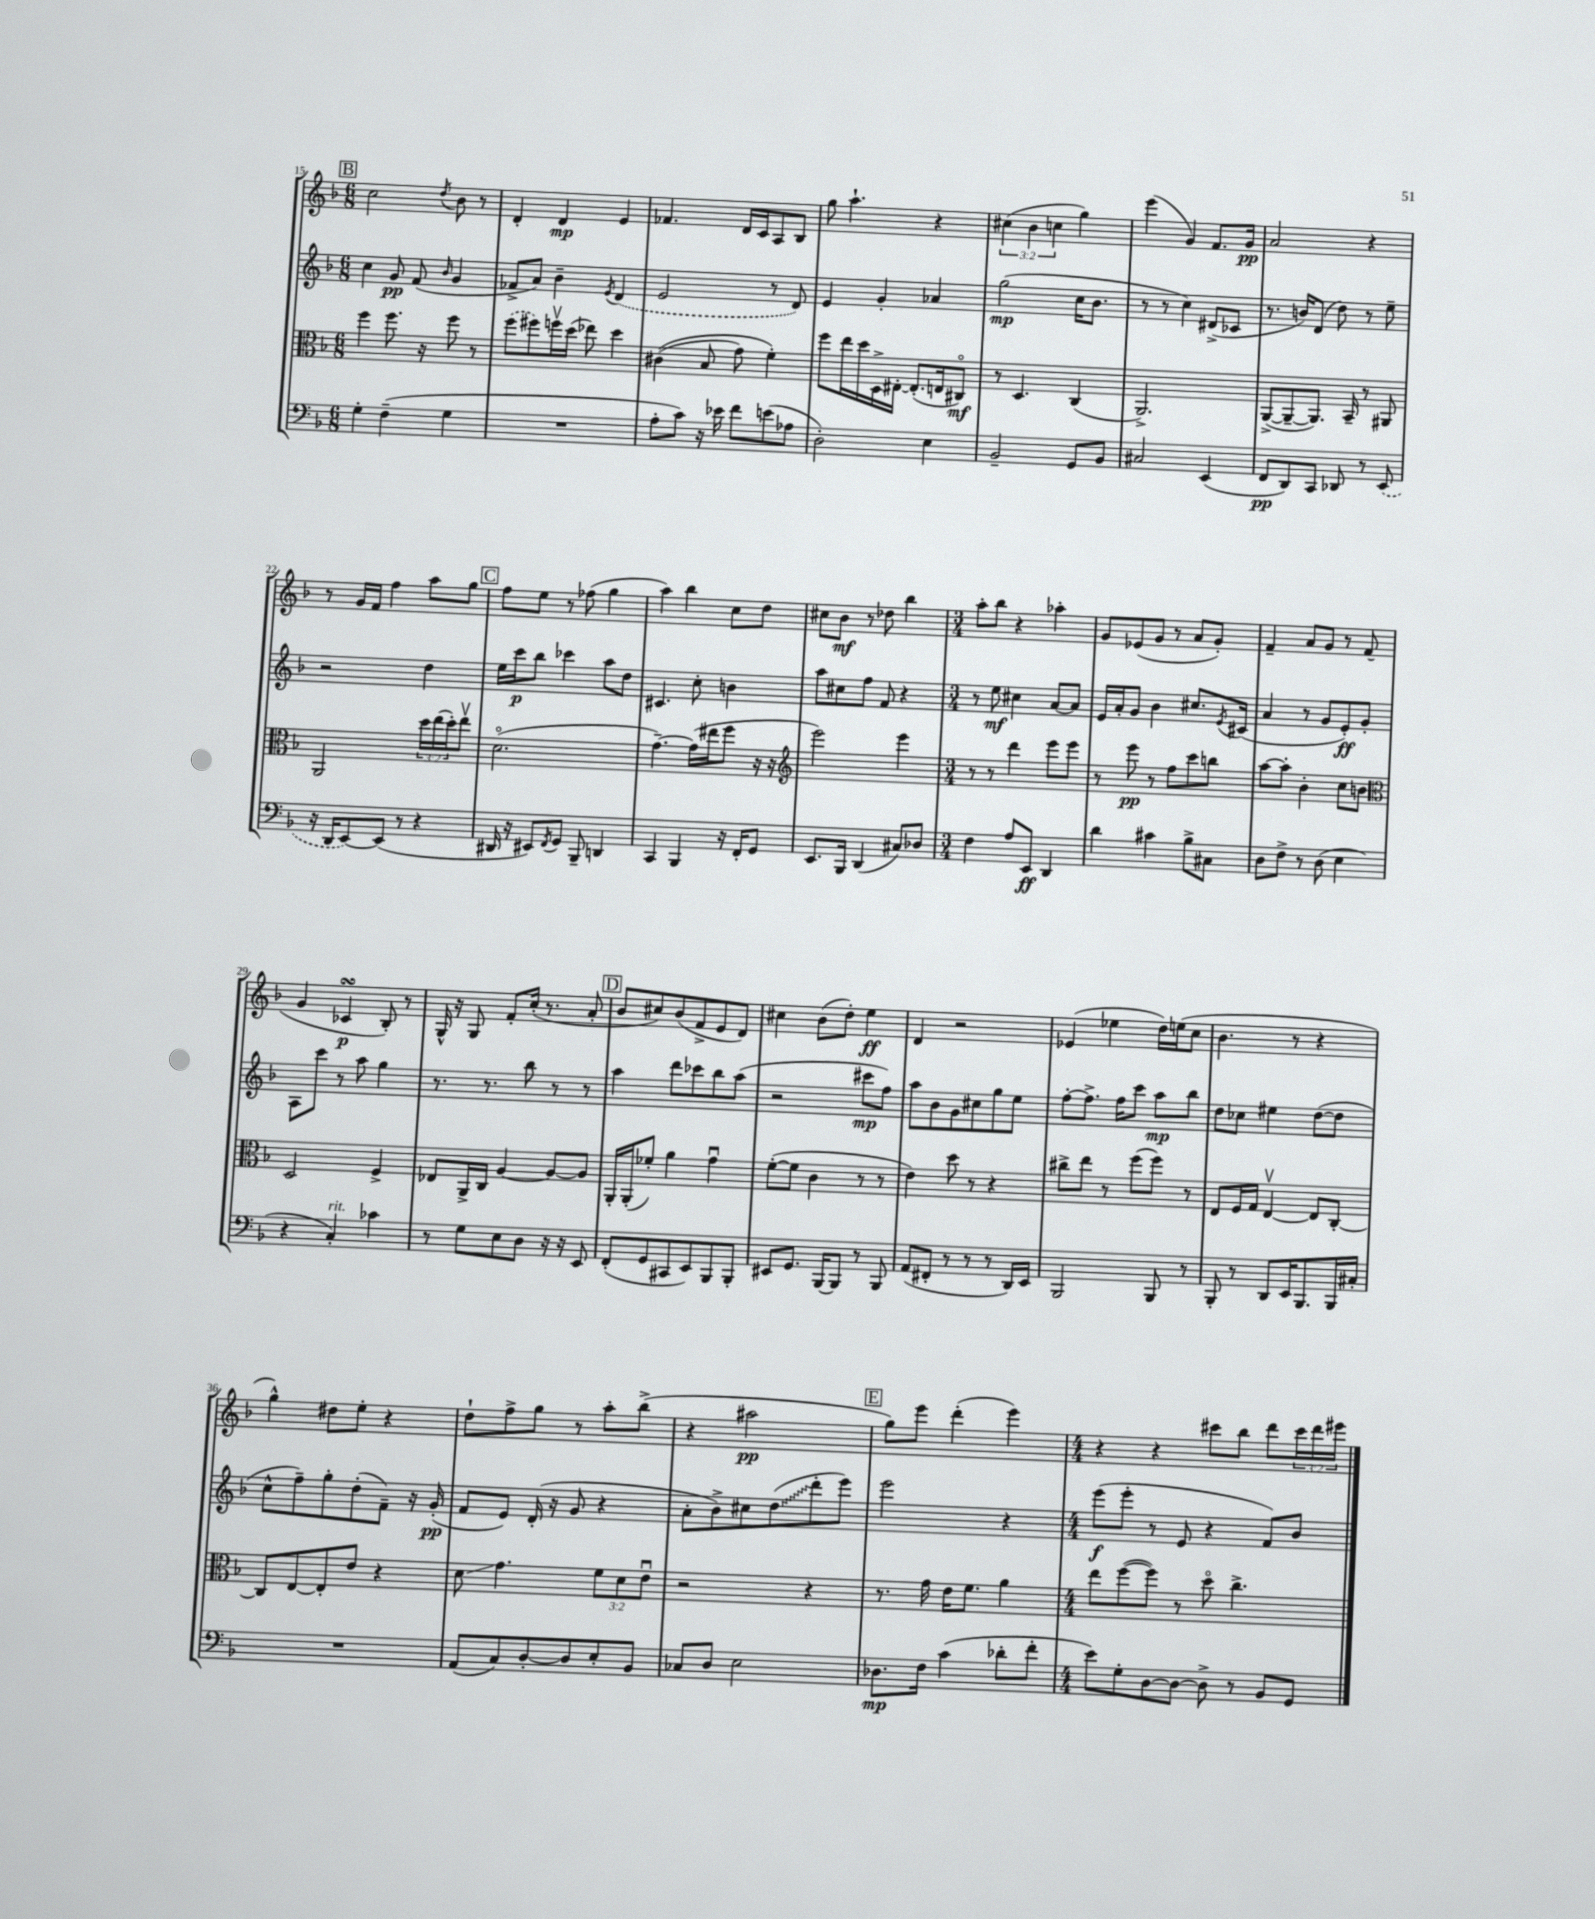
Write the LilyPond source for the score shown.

<<
\new StaffGroup <<
\new Staff = "s0" {
    \clef treble \key f \major \numericTimeSignature \time 6/8 \override Staff.TupletNumber.text = #tuplet-number::calc-fraction-text
    \mark \markup { \box "B" } c''2 \acciaccatura { d''8 } bes'8 r8 |
    d'4-. d'4\mp e'4 |
    fes'4. d'16 c'16 a8 bes8 |
    g''8 a''4.-! r4 |
    \tuplet 3/2 { cis''4( bes'4 c''4 } g''4) |
    e'''4( g'4) f'8. g'16\pp |
    a'2 r4 |
    r8 g'16 f'16 f''4 a''8 g''8 |
    \mark \markup { \box "C" } f''8 e''8 r8 fes''8( g''4 |
    a''4) bes''4 c''8 d''8 |
    cis''8 bes'8\mf r8 des''8 bes''4 |
    \numericTimeSignature \time 3/4 a''8-. bes''8 r4 aes''4-. |
    g'8 ees'8( g'8 r8 a'8 g'8-.) |
    f'4-- a'8 g'8 r8 f'8( |
    g'4 ces'4\turn\p bes8-.) r8 |
    g16-^ r16 g8 f'8-. c''16-.( r8. a'8-. |
    \mark \markup { \box "D" } bes'8 cis''8) bes'8( f'8-> e'8 d'8) |
    cis''4 bes'8( d''8-.) e''4\ff |
    d'4 r2 |
    ees'4( ees''4 d''16) e''16( c''8 |
    bes'4. r8 r4 |
    g''4-^) dis''8 e''8-. r4 |
    d''8-! f''8-> g''8 r8 a''8-. bes''8->( |
    r4 ais''2\pp |
    \mark \markup { \box "E" } g''8) e'''8 d'''4-.( e'''4) |
    \numericTimeSignature \time 4/4 r4 r4 cis'''8 bes''8 d'''8 \tuplet 3/2 { cis'''16 d'''16 eis'''16 } \bar "|." |
}
\new Staff = "s1" {
    \clef treble \key f \major \numericTimeSignature \time 6/8
    \mark \markup { \box "B" } c''4 g'8\pp f'8( \grace { bes'16 } g'4 |
    fes'8-> a'8) bes'4-- \acciaccatura { e'8 } \once \slurDashed d'4( |
    e'2 r8 d'8) |
    e'4 g'4-. aes'4 |
    g''2\mp( c''16 bes'8. |
    r8 r8 c''4) dis'8->( ces'8 |
    r8. b'16) d'8( d''8) r8 e''8-- |
    r2 d''4 |
    \mark \markup { \box "C" } e''16 c'''16\p bes''8 ces'''4 a''8 d''8 |
    cis'4. c''8-. b'4 |
    a''8 cis''8 f''8 f'8 r4 |
    \numericTimeSignature \time 3/4 r8 e''8\mf cis''4 a'8~ a'8 |
    e'16 a'16-. g'8 bes'4 cis''8. \acciaccatura { e'8 } cis'16( |
    a'4 r8 g'8 e'8-.\ff) g'8-. |
    a8 c'''8 r8 a''8 g''4 |
    r8. r8. bes''8 r8 r8 |
    \mark \markup { \box "D" } a''4 d'''8 ces'''8 bes''8 a''8( |
    r2 cis'''8\mp f''8) |
    a''8 bes'8 g'8 cis''8 g''8 e''8 |
    f''8~-. f''8.-> f''16 c'''8 a''8\mp bes''8 |
    d''8 ces''8 eis''4 d''8~( d''8 |
    c''8-^ f''8--) g''8-. d''8-.( f'8--) r16 g'16-.\pp( |
    f'8 e'8) d'16-.( r16 g'8 r4 |
    a'8-. bes'8->) cis''8 \once \override Glissando.style = #'zigzag d''8\glissando( d'''8-. e'''8) |
    \mark \markup { \box "E" } e'''2 r4 |
    \numericTimeSignature \time 4/4 e'''8\f( e'''8-. r8 e'8 r4 f'8) bes'8 \bar "|." |
}
\new Staff = "s2" {
    \clef alto \key f \major \numericTimeSignature \time 6/8 \override Staff.TupletNumber.text = #tuplet-number::calc-fraction-text
    \mark \markup { \box "B" } f''4 f''8. r16 f''8 r8 |
    \once \slurDashed f''8( fis''8) f''16\upbow d''16( ees''8) d''4 |
    cis'4(\( bes8 g'8) f'4-.\) |
    f''8 e''16 d''16 d16-> eis16~-. eis8.-.( e16 cis8\flageolet\mf) |
    r8 d4. c4( |
    a,2.->) |
    a,8~->( a,8~-- a,8.) bes,16-- r8 ais,8 |
    a,2 \tuplet 3/2 { d''16 e''16( d''16-.) } e''8\upbow |
    \mark \markup { \box "C" } d'2.\flageolet( |
    g'4.~--) g'16( eis''16 f''8 r16 r16 |
    \clef treble e'''2) e'''4 |
    \numericTimeSignature \time 3/4 r8 r8 d'''4 e'''8 e'''8 |
    r8 e'''8\pp r8 f''8 c'''8 b''8 |
    a''8~ a''8-. bes'4-. c''8 b'8 |
    \clef alto d2 f4-> |
    ees8 a,16-> c16 a4~ a8~ a8 |
    \mark \markup { \box "D" } a,16-. a,16-.( fes'8-.) a'4 g'4\downbow |
    f'8~-.( f'8 c'4 r8 r8 |
    e'4) d''8 r8 r4 |
    cis''8-> e''8 r8 f''8( f''8) r8 |
    e8 f16 g16 e4~\upbow e8 c8~-. |
    c8 e8~ e8-. e'8 r4 |
    d'8\glissando g'4. \tuplet 3/2 { f'8 d'8 e'8\downbow } |
    r2 r4 |
    \mark \markup { \box "E" } r8. g'16 e'16 f'8. a'4 |
    \numericTimeSignature \time 4/4 e''8 f''8~( f''8) r8 d''8\flageolet c''4.-> \bar "|." |
}
\new Staff = "s3" {
    \clef bass \key f \major \numericTimeSignature \time 6/8
    \mark \markup { \box "B" } g4-. f4--( g4 |
    R2. |
    a8-. c'8) r16 ees'16 f'8 e'8( aes8 |
    d2-.) e4 |
    bes,2-- g,8 bes,8 |
    cis2 e,4( |
    f,8\pp d,8) c,8 des,8 r8 \once \slurDashed e,8( |
    r16 d,16 e,8~) e,8( r8 r4 |
    \mark \markup { \box "C" } dis,16 r16 eis,8) \acciaccatura { f,8 } g,8 bes,,8-- d,4 |
    c,4 bes,,4 r16 f,16-. g,8 |
    e,8. bes,,16 d,4( cis8) des8 |
    \numericTimeSignature \time 3/4 f4 a8 e,8\ff d,4 |
    d'4 cis'4 bes8-> cis8 |
    d8 f8-> r8 d8( e4 |
    r4 c4-.^\markup { \italic "rit." }) ces'4 |
    r8 g8 e8 d8 r16 r16 e,8 |
    \mark \markup { \box "D" } f,8-.( g,8 cis,8 e,8) bes,,8 bes,,8-. |
    eis,8 g,8. bes,,16~ bes,,8 r8 bes,,8 |
    a,8( fis,8-. r8 r8 r8 d,16) e,16 |
    bes,,2 bes,,8 r8 |
    bes,,8-. r8 d,8 e,16 bes,,8. bes,,16 cis16-. |
    R2. |
    a,8( c8) d8~-. d8 e8-. bes,8 |
    ces8 d8 e2 |
    \mark \markup { \box "E" } des8.\mp f16 c'4( des'8-. f'8-. |
    \numericTimeSignature \time 4/4 e'8) g8-. d8~ d8~ d8-> r8 bes,8 g,8 \bar "|." |
}
>>
>>
\layout { \context { \Score currentBarNumber = #15 } }
